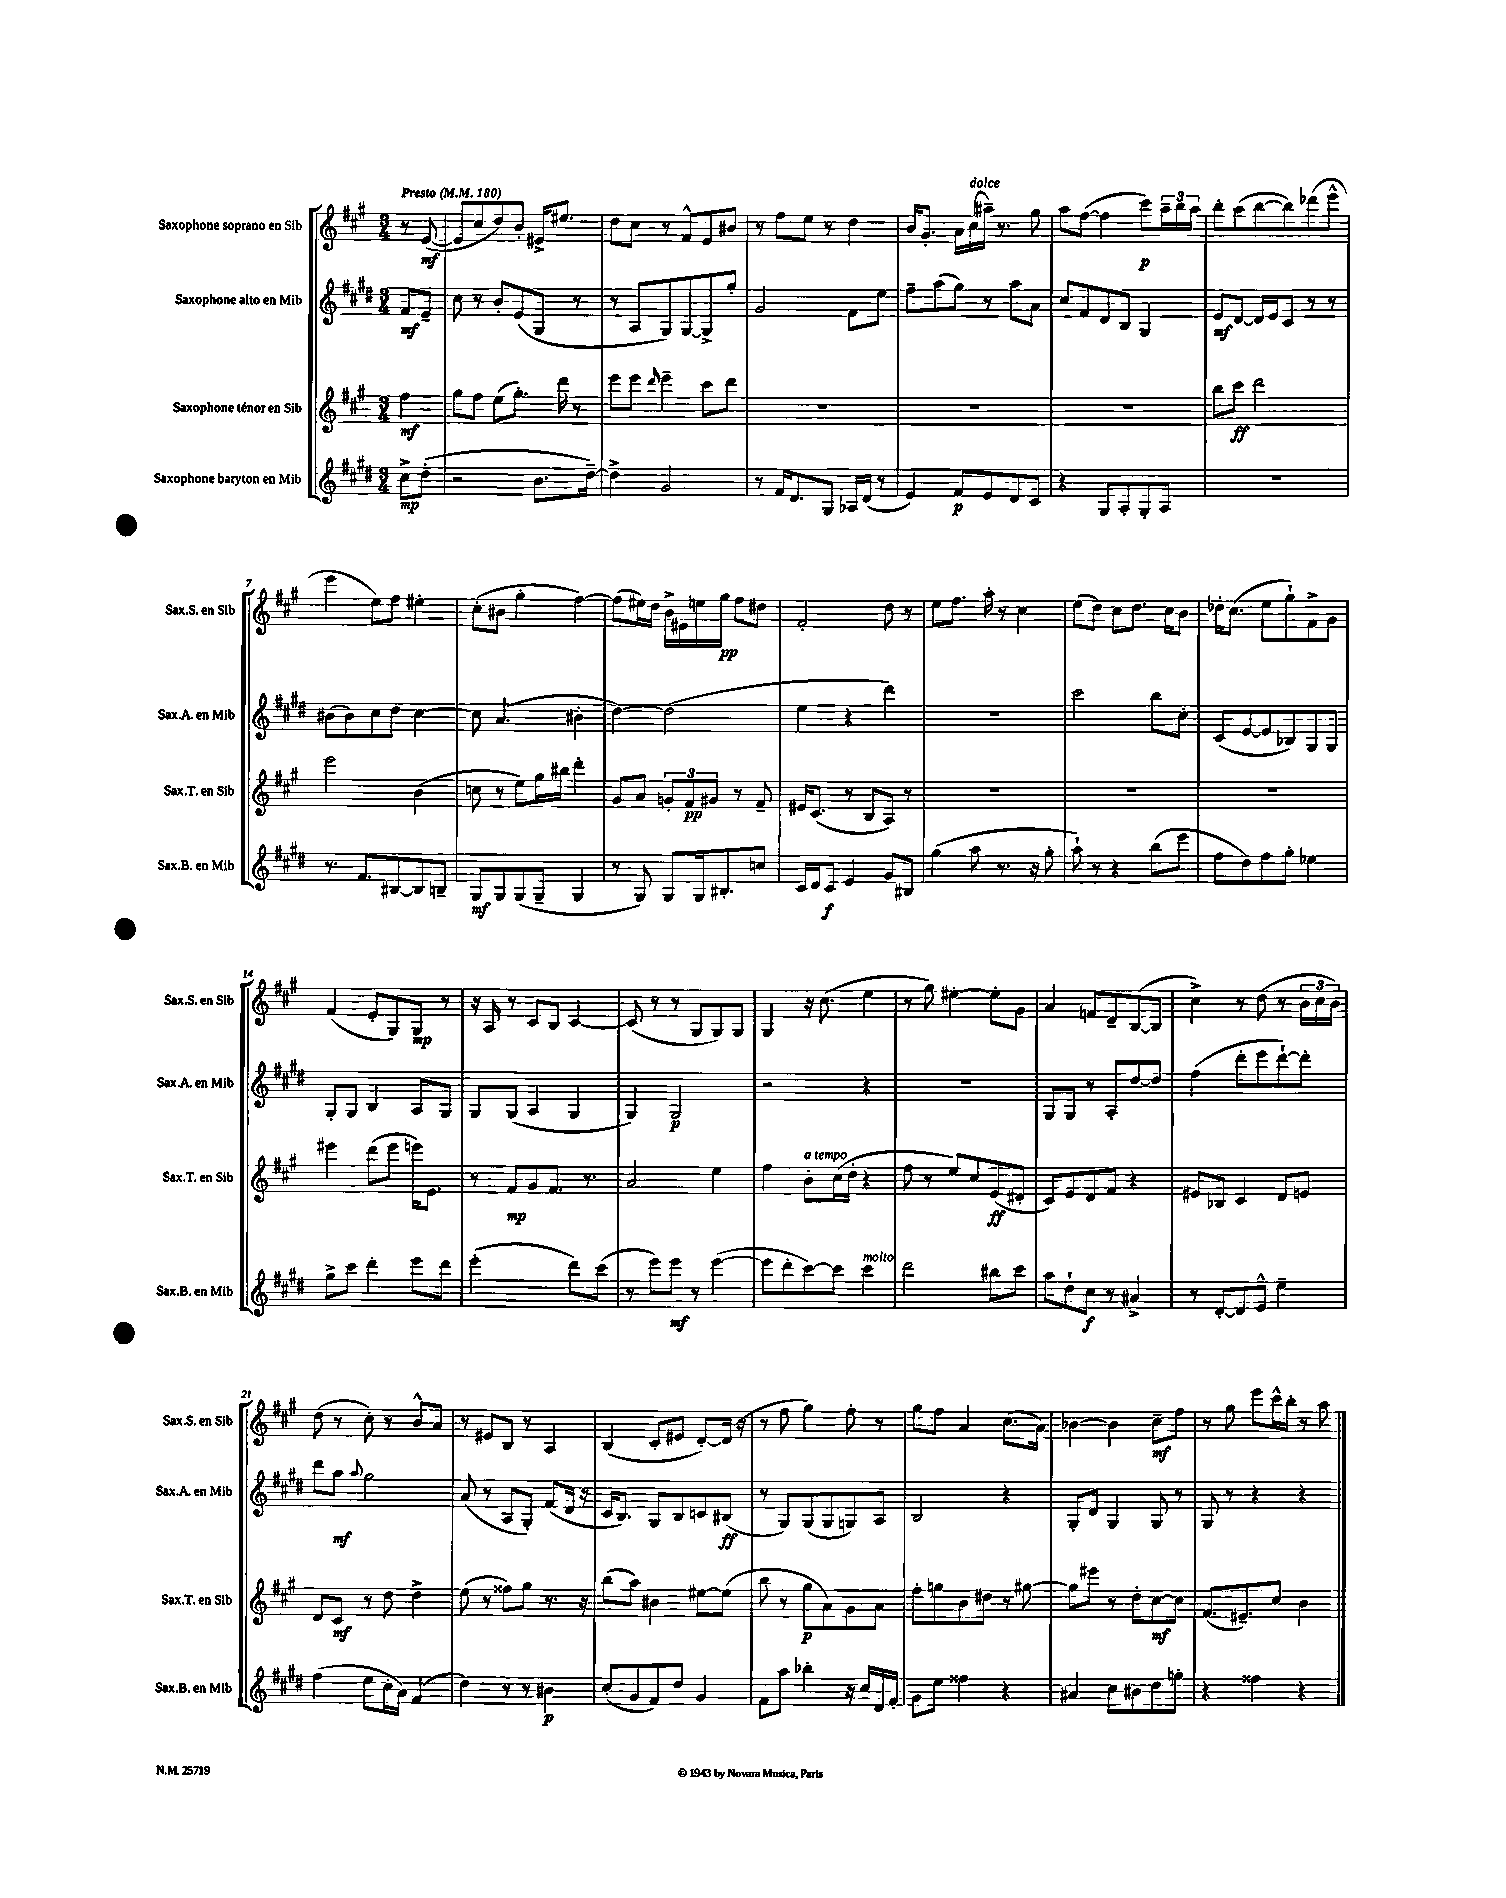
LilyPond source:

<<
\new StaffGroup <<
\new Staff = "s0" \with { instrumentName = "Saxophone soprano en Sib" shortInstrumentName = "Sax.S. en Sib" } {
    \clef treble \key a \major \numericTimeSignature \time 3/4 \partial 4 \tempo "Presto" 4 = 180
    r8 e'8~\mf( |
    e'8 cis''8 d''8) b'8-. eis'16-> eis''8. |
    d''8 cis''8 r8 fis'8-^ e'8 bis'8 |
    r8 fis''8 e''8 r8 d''4 |
    b'16 gis'8.-. a'16 cis''16^\markup { \italic "dolce" }( ais''16--) r8. gis''8 |
    a''8 fis''8~( fis''4 cis'''8\p) \tuplet 3/2 { a''16-- b''16 a''16 } |
    b''8-. a''8( b''8~ b''8) des'''8( e'''8-^ |
    e'''4 e''8) fis''8 eis''4-. |
    cis''8-.( bis'8 gis''4-. fis''4~) |
    fis''8( eis''16) d''16 b'16-> eis'16 e''16 gis''16\pp fis''8 dis''8 |
    fis'2-. d''8 r8 |
    e''8 fis''8. a''16-. r8 cis''4 |
    e''8( d''8) cis''8 d''8. cis''16 b'8 |
    des''16-. cis''8.( e''8 gis''8-!) fis'8-> gis'8 |
    fis'4( e'8-. gis8) gis8\mp r8 |
    r16 a16 r8 cis'8 b8 cis'4~ |
    cis'8( r8 r8 gis8 gis8) gis8 |
    gis4 r16 cis''8.( e''4 |
    r8 gis''8) eis''4~-. eis''8-. gis'8 |
    a'4 f'8 d'8-- b8~( b8 |
    cis''4->) r8 d''8( r8 \tuplet 3/2 { b'16 cis''16 b'16) } |
    d''8( r8 cis''8-.) r8 b'8-^ a'8 |
    r8 eis'8 b8 r8 a4 |
    b4( cis'8-. eis'8 d'8~-.) d'16( r16 |
    r8 fis''8 gis''4) fis''8-. r8 |
    gis''8 fis''8 a'4 cis''8.( a'16) |
    bes'4~ bes'4 cis''8--\mf fis''8 |
    r8 gis''8 e'''8 cis'''16-^ b''16-. r8 a''8 \bar "|." |
}
\new Staff = "s1" \with { instrumentName = "Saxophone alto en Mib" shortInstrumentName = "Sax.A. en Mib" } {
    \clef treble \key e \major \numericTimeSignature \time 3/4 \partial 4
    fis'8\mf e'8-- |
    cis''8 r8 b'8-. e'8( gis8 r8 |
    r8 a8 gis8) gis8~ gis8-> gis''8-. |
    gis'2 fis'8 e''8 |
    fis''8-- a''8( gis''8) r8 a''8 a'8 |
    cis''8 fis'8 dis'8 b8 gis4 |
    e'8\mf dis'8~ dis'16 e'16 cis'8 r8 r8 |
    bis'8( bis'8) cis''8 dis''8 cis''4~ |
    cis''8 a'4.( bis'4-. |
    dis''4~) dis''2( |
    e''4 r4 dis'''4) |
    R2. |
    cis'''2 b''8 cis''8-. |
    cis'8( e'8~ e'8 bes8) gis8 gis8 |
    gis8-. gis8 b4 a8 gis8 |
    gis8 gis8( a4 gis4 |
    gis4) gis2\p |
    r2 r4 |
    R2. |
    gis8 gis8 r8 a8-. dis''8~ dis''8 |
    fis''4( dis'''8-. e'''8 dis'''8~-!) dis'''8-. |
    dis'''8 a''8\mf \appoggiatura { a''8 } gis''2 |
    a'8( r8 a8 gis8-.) fis'8( dis'16 r16 |
    cis'16 b8.) gis8 b8 c'8 bis8\ff( |
    r8 gis8) gis8( gis8 g8) a8 |
    b2 r4 |
    gis8-. dis'8 gis4 gis8 r8 |
    gis8 r8 r4 r4 \bar "|." |
}
\new Staff = "s2" \with { instrumentName = "Saxophone ténor en Sib" shortInstrumentName = "Sax.T. en Sib" } {
    \clef treble \key a \major \numericTimeSignature \time 3/4 \partial 4
    fis''4\mf |
    gis''8 fis''8 e''8( gis''8.-.) d'''16 r8 |
    e'''8 e'''8 \grace { d'''16 } e'''4-- cis'''8 d'''8 |
    R2. |
    R2. |
    R2. |
    b''8 cis'''8\ff d'''2 |
    e'''2 b'4( |
    c''8 r8 e''8) gis''16 bis''16 d'''4-. |
    gis'8 a'8 \tuplet 3/2 { g'8-. fis'8\pp gis'8 } r8 fis'8-- |
    eis'16 cis'8.( r8 b8 a8) r8 |
    R2. |
    R2. |
    R2. |
    eis'''4 d'''8( eis'''8 e'''16) e'8. |
    r8 fis'8\mp gis'8 fis'8. r8. |
    a'2 e''4 |
    fis''4 b'8-.^\markup { \italic "a tempo" } cis''16( d''16-. r4 |
    fis''8 r8 e''8) cis''8 e'8\ff( dis'8-. |
    cis'8) e'8 d'8 fis'8 r4 |
    eis'8 bes8 cis'4 d'8 e'8 |
    d'8 cis'8\mf r8 d''8 d''4-> |
    e''8( r8 fisis''8) gis''8 r8. r16 |
    b''8( a''8) bis'4 eis''8~ eis''8( |
    b''8 r8 gis''8\p a'8) gis'8 a'8 |
    fis''8-. g''8 b'8 dis''8 r8 gis''8~ |
    gis''8 eis'''8 r8 d''8-. cis''8~\mf cis''8 |
    fis'8.( eis'8.--) cis''8 b'4 \bar "|." |
}
\new Staff = "s3" \with { instrumentName = "Saxophone baryton en Mib" shortInstrumentName = "Sax.B. en Mib" } {
    \clef treble \key e \major \numericTimeSignature \time 3/4 \partial 4
    cis''8->\mp dis''8-.( |
    r2 b'8. dis''16~--) |
    dis''4-> gis'2 |
    r8 fis'16 dis'8. gis8 aes16 dis'16( r8 |
    e'4) fis'8\p e'8 dis'8 cis'8 |
    r4 gis8 a8-. gis8-. a8 |
    r2. |
    r8. fis'8. bis8~ bis8 b8-- |
    gis8\mf gis8 gis8( gis8-- gis4 |
    r8 gis8) gis8 gis16 bis8.-. c''8 |
    cis'16 dis'16 cis'8\f e'4 gis'8 bis8 |
    gis''4( a''8 r8. r16 gis''8-. |
    a''8-!) r8 r4 b''8( e'''8 |
    fis''8 dis''8) fis''8 gis''8-. ees''4 |
    gis''8-> cis'''8 dis'''4-. e'''8 dis'''8 |
    e'''2-.( dis'''8) cis'''8( |
    r8 e'''8) e'''8\mf r8 e'''4~( |
    e'''8 dis'''8-. cis'''8~) cis'''8 cis'''4^\markup { \italic "molto" } |
    dis'''2 bis''8 cis'''8 |
    a''8 dis''8-! cis''8\f r8 ais'4-> |
    r8 dis'8~-. dis'8 e'8-^ e''4-- |
    fis''4( e''8 cis''16-. a'16) fis'4( |
    dis''4) r8 r8 bis'4\p |
    cis''8-.( gis'8 fis'8) dis''8 gis'4 |
    fis'8 a''8 bes''4-. r16 cis''16 dis'16 fis'16-. |
    gis'8 e''8 fisis''4 r4 |
    ais'4 cis''8 bis'8 dis''8 g''8-. |
    r4 fisis''4 r4 \bar "|." |
}
>>
>>
